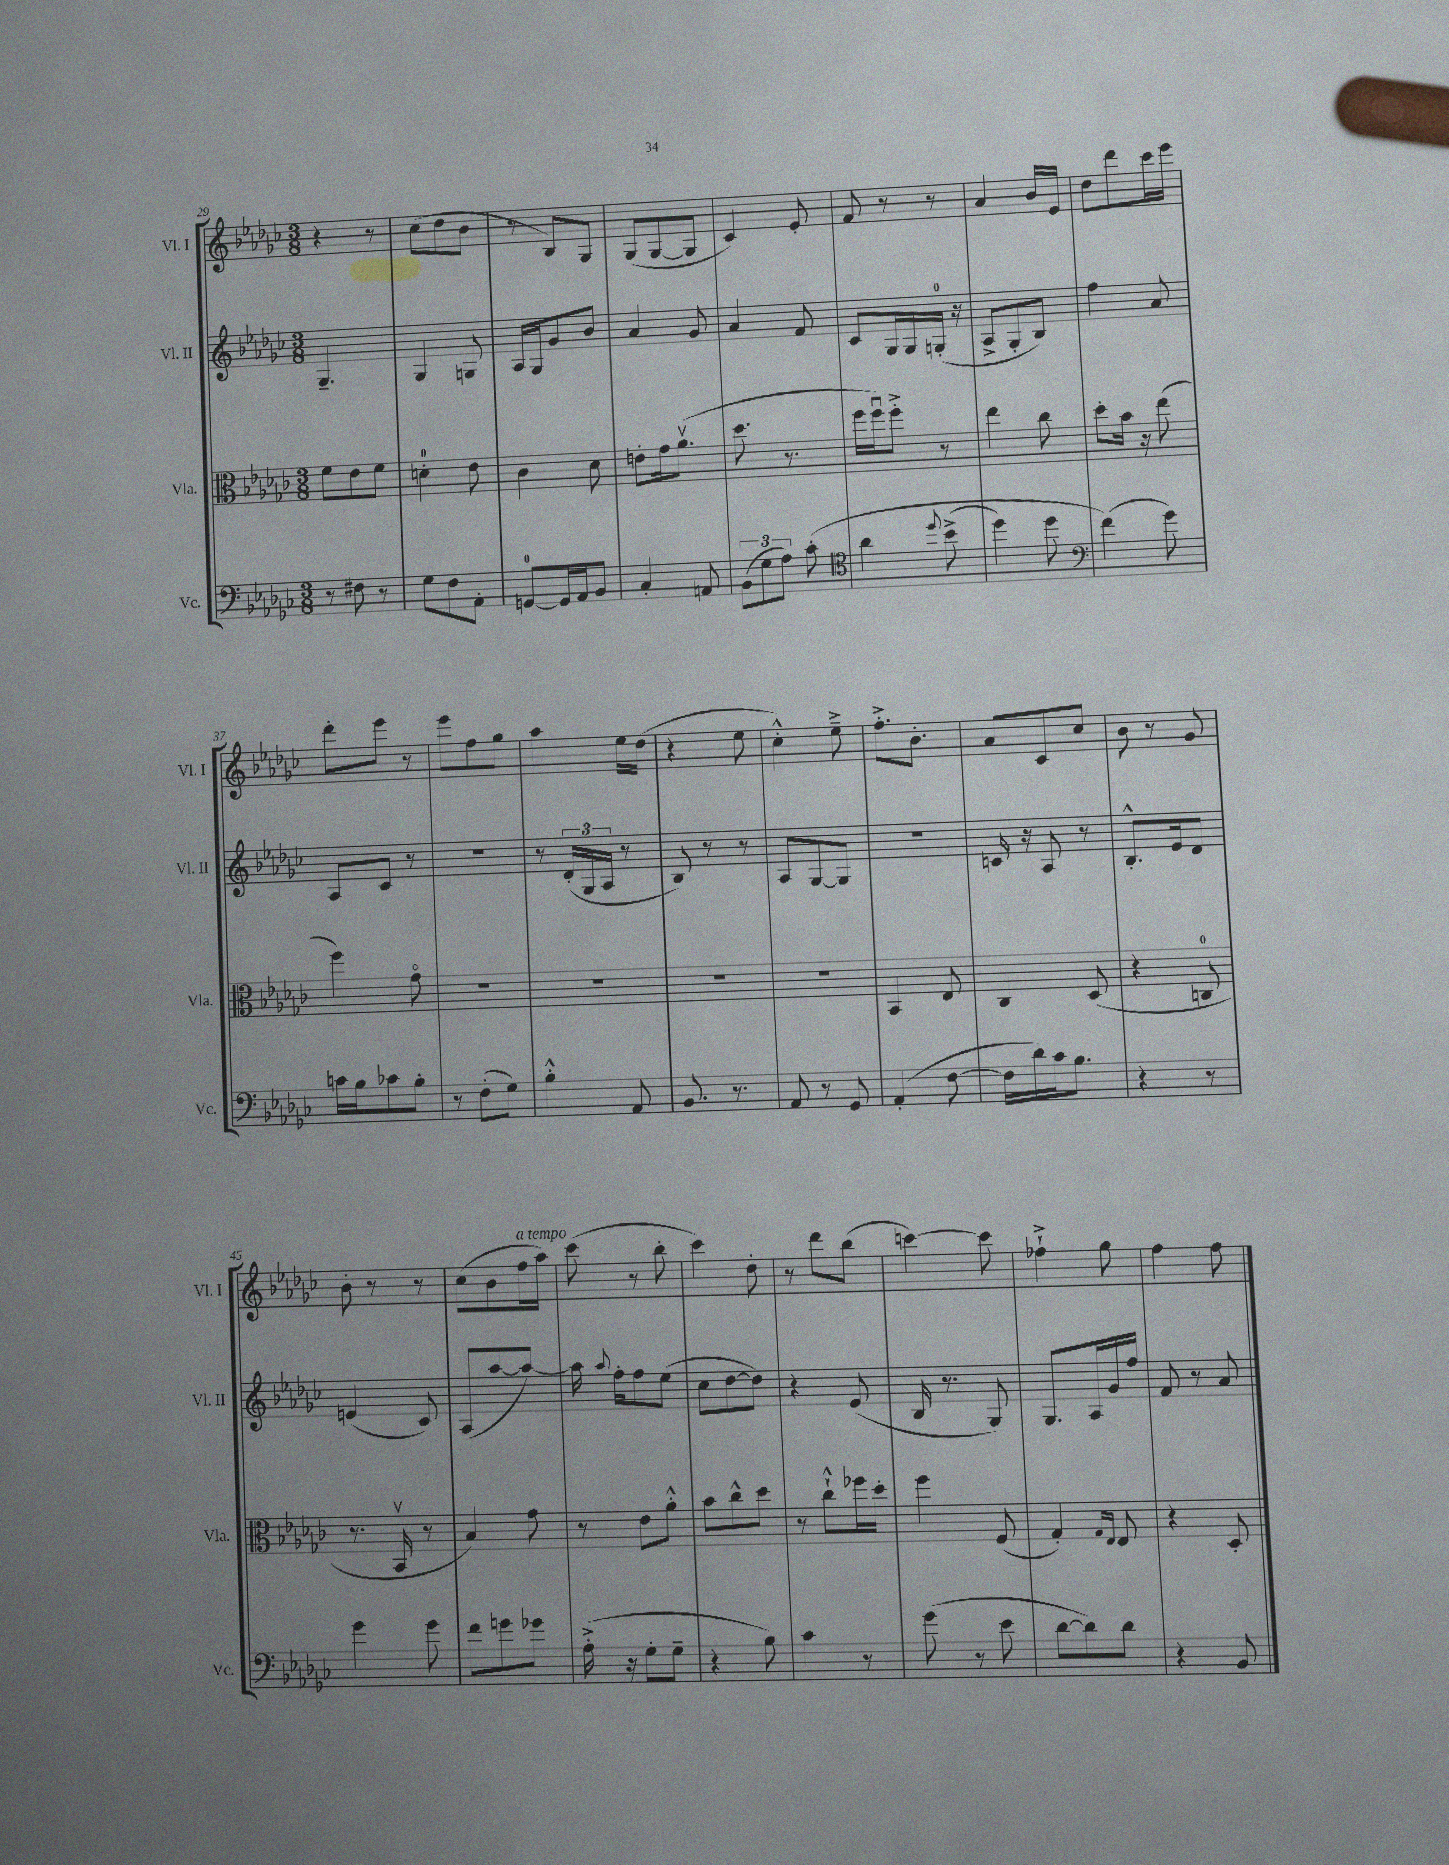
<<
\new StaffGroup <<
\new Staff = "s0" \with { instrumentName = "Vl. I" shortInstrumentName = "Vl. I" } {
    \clef treble \key ges \major \numericTimeSignature \time 3/8
    \autoBeamOff r4 r8 |
    ces''8[( des''8 bes'8] |
    r8 bes8[) ges8] |
    ges8[( ges8~ ges8] |
    ces'4) ees'8-. |
    f'8 r8 r8 |
    aes'4 bes'16[ ees'16] |
    des''8[ des'''8 ces'''16 ees'''16] |
    des'''8[-. ees'''8] r8 |
    ees'''8[ f''8 ges''8] |
    aes''4 ees''16[ des''16]( |
    r4 ees''8 |
    ces''4-.-^) ees''8---> |
    f''8.[-.-> bes'8.]-. |
    aes'8[ ces'8 ces''8] |
    bes'8 r8 ges'8 |
    bes'8-. r8 r8 |
    ces''8[( bes'8 f''16^\markup { \italic "a tempo" } aes''16]) |
    ces'''8( r8 bes''8-. |
    ces'''4) des''8-. |
    r8 des'''8[ bes''8]( |
    c'''4~) c'''8 |
    fes''4-!-> ges''8 |
    f''4 f''8 \bar "|." |
}
\new Staff = "s1" \with { instrumentName = "Vl. II" shortInstrumentName = "Vl. II" } {
    \clef treble \key ges \major \numericTimeSignature \time 3/8
    \autoBeamOff ges4.-- |
    ges4 g8 |
    aes16[ ges16 ges'8 bes'8] |
    aes'4 ges'8 |
    aes'4 f'8 |
    ces'8[ ges16 ges16 g16]-0-.( r16 |
    aes8[-> ges8-. bes8]) |
    f''4 aes'8 |
    aes8[ ces'8] r8 |
    R4. |
    r8 \tuplet 3/2 { des'16[-.( ges16 aes16] } r8 |
    bes8) r8 r8 |
    aes8[ ges8~ ges8] |
    R4. |
    c'16 r16 aes8 r8 |
    bes8.[-.-^ ees'16 des'8] |
    e'4( ces'8) |
    aes8[( aes''8~ aes''8]~) |
    aes''16 \appoggiatura { aes''8 } f''16[-. f''8 ees''8]( |
    ces''8[ des''8~ des''8]) |
    r4 ees'8( |
    bes16 r8. ges8) |
    ges8.[ aes16 ges'16 f''16] |
    f'8 r8 aes'8 \bar "|." |
}
\new Staff = "s2" \with { instrumentName = "Vla." shortInstrumentName = "Vla." } {
    \clef alto \key ges \major \numericTimeSignature \time 3/8
    \autoBeamOff f'8[ ees'8 f'8] |
    d'4-0-. ees'8 |
    ces'4 des'8 |
    e'8[-. ges'16 aes'8.]\upbow( |
    des''8. r8. |
    f''16[ f''16\downbow) f''8]-.-> r8 |
    ees''4 ces''8 |
    des''8[-. bes'16] r16 ees''8( |
    f''4) ges'8\flageolet |
    R4. |
    R4. |
    R4. |
    R4. |
    bes,4 ees8 |
    ces4 des8( |
    r4 c8-0 |
    r8. bes,16\upbow r8 |
    bes4) ges'8 |
    r8 ees'8[ aes'8]-.-^ |
    bes'8[ ces''8-^ des''8] |
    r8 ces''8[-!-^ fes''16 des''16]-. |
    f''4 f8( |
    ges4-.) \grace { ges16[ ees16] } ees8 |
    r4 des8-. \bar "|." |
}
\new Staff = "s3" \with { instrumentName = "Vc." shortInstrumentName = "Vc." } {
    \clef bass \key ges \major \numericTimeSignature \time 3/8
    \autoBeamOff r8 fis8 r8 |
    ges8[ f8 aes,8]-. |
    g,8[-0~ g,16 aes,16 bes,8] |
    ces4-. a,8 |
    \tuplet 3/2 { bes,8[( ges8 aes8]) } ces'8-.\( |
    \clef tenor aes'4 \appoggiatura { des''8 } bes'8->( |
    des''4) des''8 |
    \clef bass f'4(\) ges'8) |
    c'16[ bes16 ces'8 bes8]-. |
    r8 f8[-.( ges8]) |
    bes4-.-^ aes,8 |
    bes,8. r8. |
    aes,8 r8 ges,8 |
    aes,4-.( f8~ |
    f16[ des'16) ces'16 bes8.] |
    r4 r8 |
    ges'4 ges'8 |
    f'8[ g'8 ges'8] |
    aes16-.->( r16 ges8[-. ges8]-- |
    r4 bes8) |
    ces'4 r8 |
    ges'8( r8 ees'8 |
    des'8[~ des'8) des'8] |
    r4 bes,8 \bar "|." |
}
>>
>>
\layout { \context { \Score currentBarNumber = #29 } }
